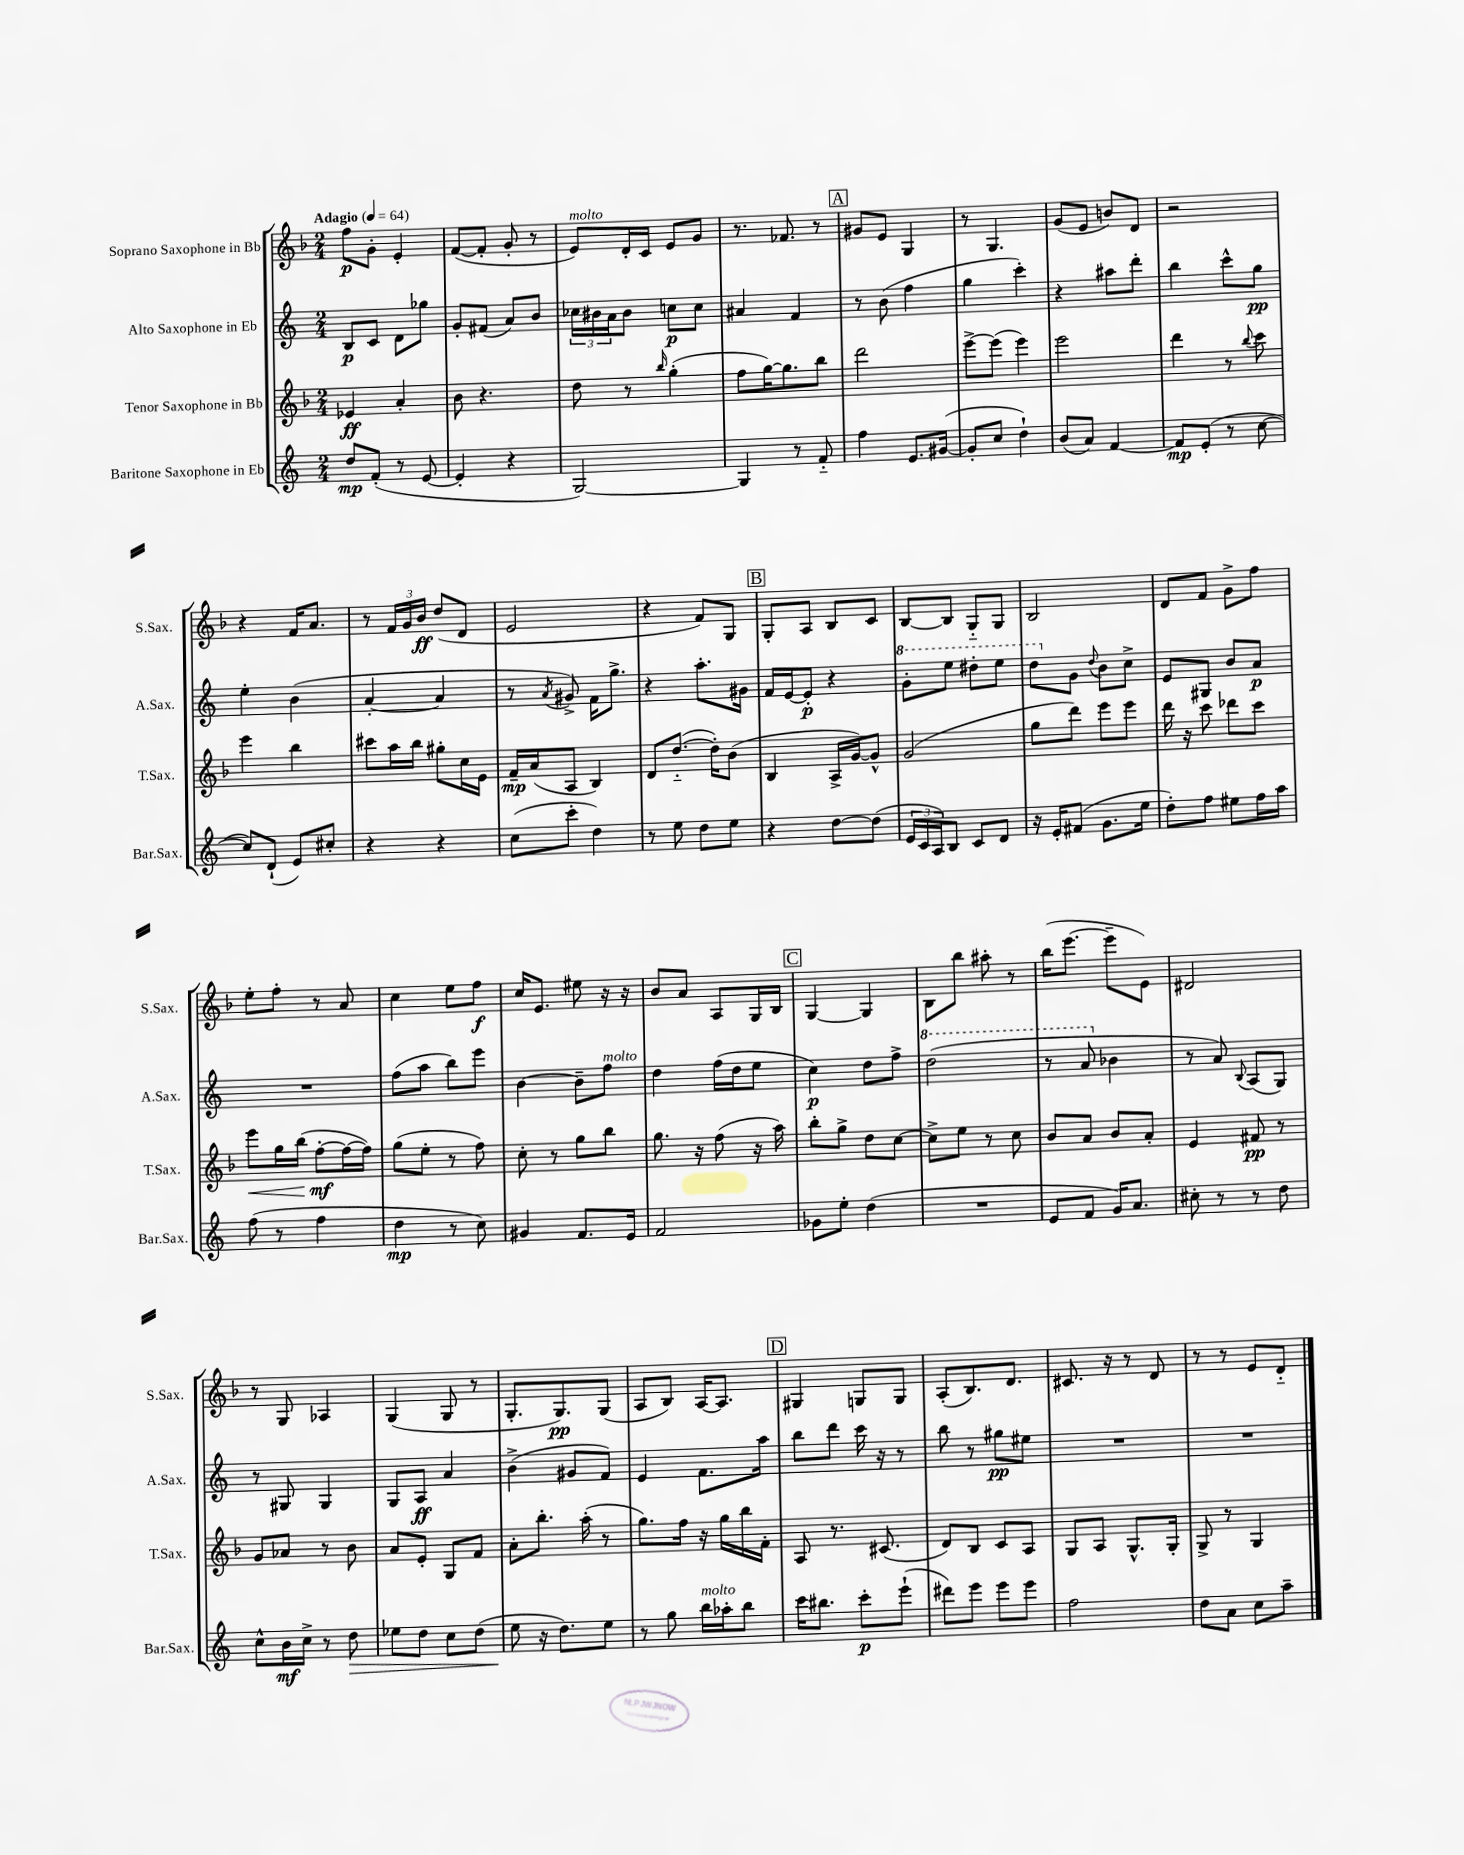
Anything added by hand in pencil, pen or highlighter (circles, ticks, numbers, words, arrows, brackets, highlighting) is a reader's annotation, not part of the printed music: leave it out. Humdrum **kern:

**kern	**kern	**kern	**kern
*staff4	*staff3	*staff2	*staff1
*clefG2	*clefG2	*clefG2	*clefG2
*k[]	*k[b-]	*k[]	*k[b-]
*M2/4	*M2/4	*M2/4	*M2/4
*MM64	*MM64	*MM64	*MM64
8dd	4e-	8B	8ff
(8f'	.	8c	8g'
8r	4a'	8d	4e'
[8e	.	8gg-	.
=	=	=	=
4e']	8b-	8g'	([8f
.	4.r	(8f#	8f']
4r	.	8a)	8g'
.	.	8b	8r
=	=	=	=
[2G)	8dd	24cc-	8e)
.	.	24b#	.
.	.	24a	.
.	8r	8b#	16d'
.	.	.	16c
.	16qqbb-	.	.
.	(4gg'	8cc	8e
.	.	8cc	8g
=	=	=	=
4G]	8ff	4a#	8.r
.	[16gg)	.	.
.	8.gg]	.	8.f-
8r	.	4f	.
8f'~	8bb-	.	8r
=	=	=	=
4ff	2ddd	8r	8g#
.	.	(8b	8e
8.e	.	4ff	4G
([16g#	.	.	.
=	=	=	=
8g#']	[8eee^	4gg	8r
8cc	(8eee]	.	4.G
4dd`)	4eee)	4ccc')	.
=	=	=	=
(8b	2eee	4r	(8g
8a)	.	.	8e
[4f	.	8aa#	8b)
.	.	8ddd'	8d
=	=	=	=
8f]	4ddd	4bb	2r
(8e'	.	.	.
8r	8r	8ccc^^	.
.	8qqbb-	.	.
[8cc	8ccc	8gg	.
=	=	=	=
8cc])	4eee	4ee'	4r
(8d`	.	.	.
8e)	4bb-	(4b	16f
.	.	.	8.a
8cc#'	.	.	.
=	=	=	=
4r	8ccc#	[4a'	8r
.	16aa	.	24f
.	.	.	24g
.	16bb-	.	.
.	.	.	24b-
4r	8gg#'	4a]	(8dd
.	16cc	.	8d
.	16e	.	.
=	=	=	=
(8cc	16f~	8r	2e
.	(16a	.	.
.	.	8qa	.
8ccc'	8A	8g#^)	.
4dd)	4B-)	16f	.
.	.	8.gg^	.
=	=	=	=
8r	8d	4r	4r
8ee	([8.dd'~	.	.
8dd	.	8.aa'	8f)
.	16dd'])	.	.
8ee	(8b-	.	8G
.	.	16g#	.
=	=	=	=
4r	4B-	16f	8G'
.	.	[16e	.
.	.	8e']	8A
[8dd	16A^	4r	8B-
.	[16g)	.	.
(8dd]	8g^^]	.	8c
=	=	=	=
24e	(2g	8gg'	[8B-
24c	.	.	.
24A)	.	.	.
8B	.	8eee	8B-]
8c	.	8ddd#'	8G'~
8d	.	8eee	8G
=	=	=	=
16r	8gg	8ddd	2B-
16e'	.	.	.
(8f#	8ddd)	8g	.
.	.	8qqdd	.
8.g	8eee	8b	.
.	8eee	8cc^	.
16ee	.	.	.
=	=	=	=
8dd')	16ddd	8e	8d
.	16r	.	.
8ff	8ccc	8G#	8f
8ee#	8ddd-	8b	8g^
16ff	8ccc	8a	8ff
16aa	.	.	.
=	=	=	=
(8ff	8eee	2r	8ee'
8r	16gg	.	8ff'
.	(16bb-	.	.
4ff	[8ff'	.	8r
.	16ff_	.	8a
.	16ff])	.	.
=	=	=	=
4dd	(8gg	(8ff	4cc
.	8ee'	8aa	.
8r	8r	8bb)	8ee
8cc)	8ff)	8eee	8ff
=	=	=	=
4g#	8cc'	[4b	16cc
.	.	.	8.e
.	8r	.	.
8.f	8gg	8b~]	8ee#
.	8bb-	8ff	16r
16e	.	.	16r
=	=	=	=
2f	8.gg	4dd	8b-
.	.	.	8a
.	16r	.	.
.	(8ff	(16ff	8A
.	.	16dd	.
.	16r	8ee	16G
.	16aa)	.	16B-
=	=	=	=
8g-	8bb-'	4cc)	[4G
8ee'	8gg^	.	.
(4dd	8dd	8dd	4G]
.	[8cc	8ff^	.
=	=	=	=
2r	8cc^]	(2ddd	8B-
.	8ee	.	8bb-
.	8r	.	8aa#'
.	8cc	.	8r
=	=	=	=
8e	8b-	8r	(16bb-
.	.	.	[8.eee
8f	8a	8aa	.
16g)	8b-	4b-	8eee~]
8.a	.	.	.
.	8a'	.	8e)
=	=	=	=
8cc#'	4e	8r	2d#
8r	.	8a)	.
.	.	8qqB	.
8r	8f#	(8A	.
8dd	8r	8G)	.
=	=	=	=
8cc^^	8g	8r	8r
16b	8a-	8G#	8G
16cc^	.	.	.
8r	8r	4G#	4A-
8dd	8b-	.	.
=	=	=	=
8ee-	8a	8G	(4G
8dd	8e'	8A	.
8cc	8G	4a	8G
(8dd	8f	.	8r
=	=	=	=
8ee	8a'	(4b^	8.G'
16r	8.bb-'	.	.
8.dd)	.	.	8.G)
.	.	8g#	.
.	(16aa'	.	.
8ee	8r	8f)	(8G
=	=	=	=
8r	8.gg)	4e	8A
8gg	.	.	8B-)
.	16ff	.	.
16bb	16r	8.f	[16A
16aa-'	16gg	.	8.A]
8bb	16bb-	.	.
.	16f'	16aa	.
=	=	=	=
16ccc	8A	8bb	4G#
8.bb#	.	.	.
.	8.r	8ddd	.
8ccc'	.	16ccc	8G
.	(8.c#	16r	.
(8eee`	.	8r	8G
=	=	=	=
8ddd#)	8d)	8bb	(8A'
8eee	8B-	8r	8.B-)
8eee	8c	8gg#	.
.	.	.	8.d
8eee	8A	8ee#	.
=	=	=	=
2ff	8G	2r	8.c#
.	8A	.	.
.	.	.	16r
.	8.G^^	.	8r
.	.	.	8d
.	16G'	.	.
=	=	=	=
8dd	8G^	2r	8r
8a	8r	.	8r
8cc	4G	.	8e
8aa~	.	.	8d'~
==	==	==	==
*-	*-	*-	*-
